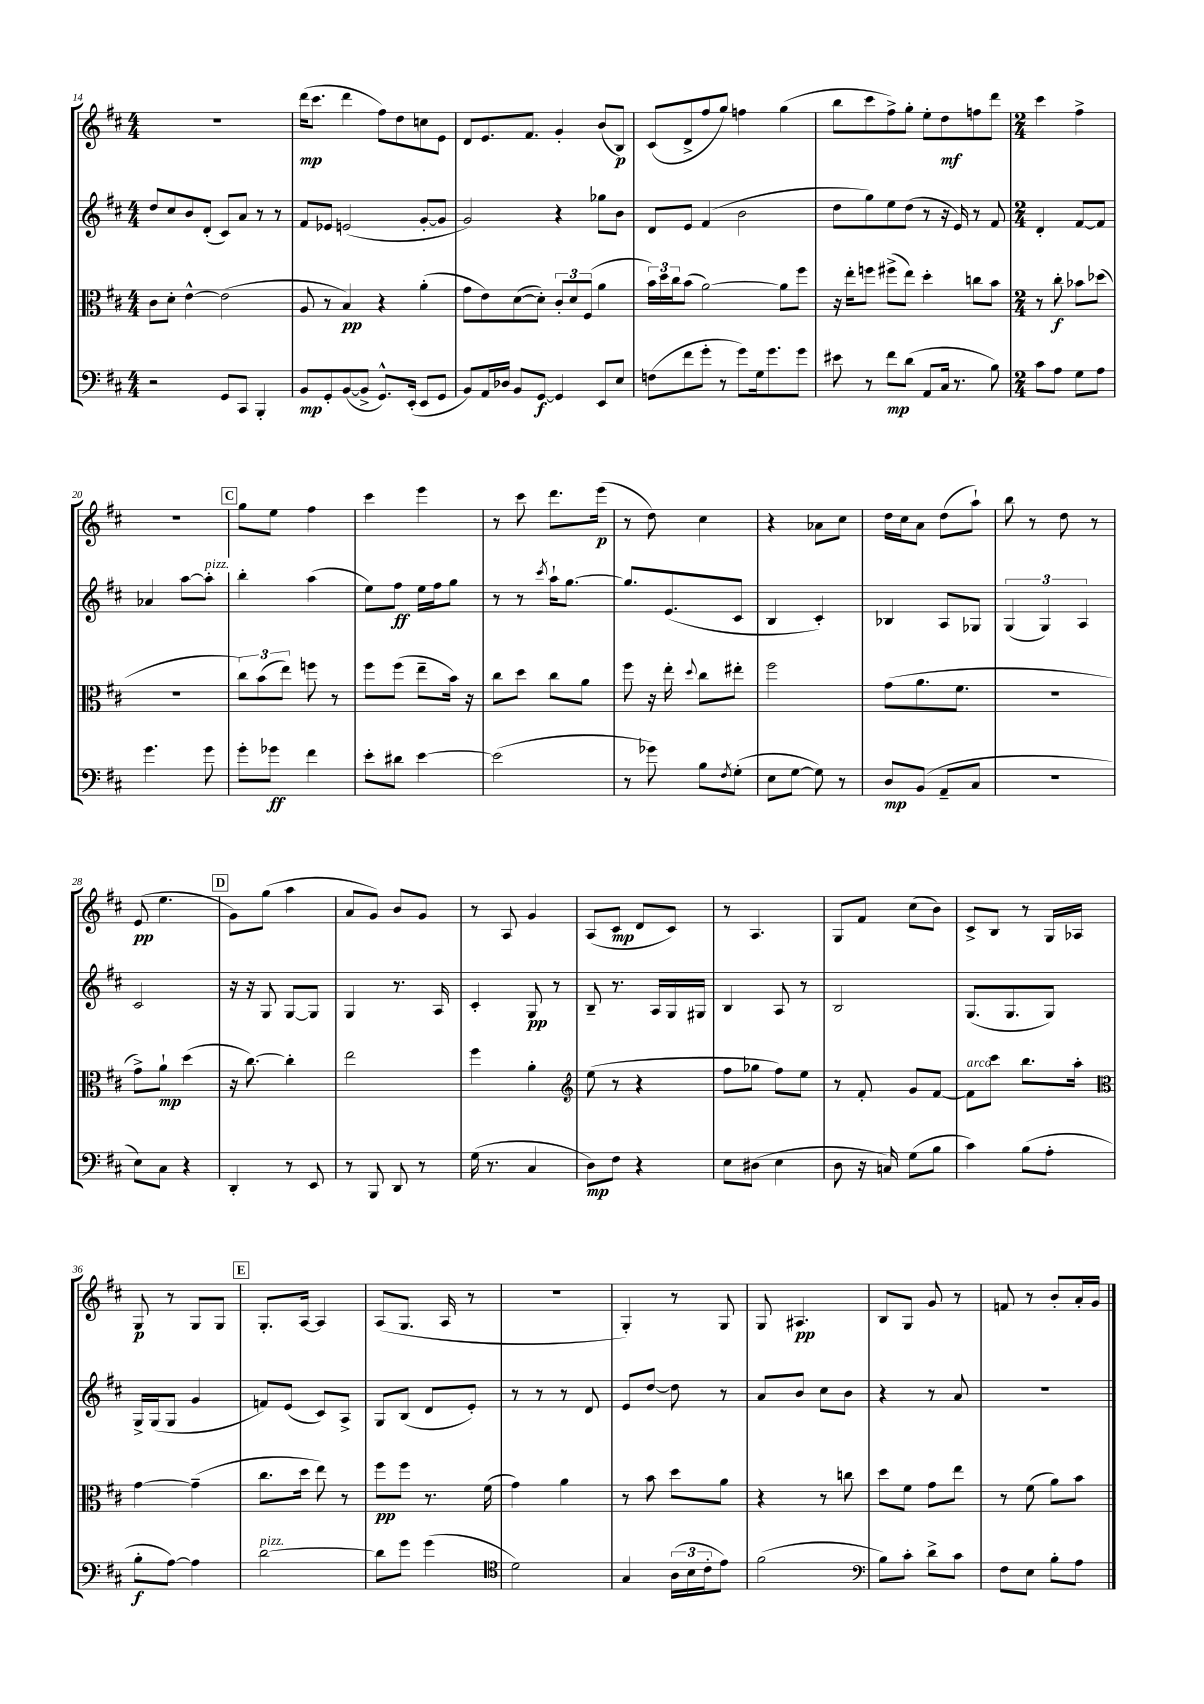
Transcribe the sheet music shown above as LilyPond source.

<<
\new StaffGroup <<
\new Staff = "s0" {
    \clef treble \key d \major \numericTimeSignature \time 4/4
    R1 |
    d'''16\mp( cis'''8. d'''4 fis''8) d''8 c''8 e'8 |
    d'8 e'8. fis'8. g'4-. b'8( b8\p) |
    cis'8( d'8-> fis''8 g''8) f''4 g''4( |
    b''8 cis'''8 fis''8->) g''8-. e''8-. d''8\mf f''8 d'''8 |
    \numericTimeSignature \time 2/4 cis'''4 fis''4-> |
    r2 |
    \mark \markup { \box "C" } g''8 e''8 fis''4 |
    cis'''4 e'''4 |
    r8 cis'''8 d'''8. e'''16\p( |
    r8 d''8) cis''4 |
    r4 aes'8 cis''8 |
    d''16 cis''16 a'8 d''8( a''8-!) |
    b''8 r8 d''8 r8 |
    e'8\pp( e''4. |
    \mark \markup { \box "D" } g'8) g''8( a''4 |
    a'8 g'8) b'8 g'8 |
    r8 a8 g'4 |
    a8( cis'8\mp d'8 cis'8) |
    r8 a4. |
    g8 fis'8 cis''8( b'8) |
    cis'8-> b8 r8 g16 aes16 |
    g8\p r8 g8 g8 |
    \mark \markup { \box "E" } g8.-. a16~ a4 |
    a8( g8. a16 r8 |
    r2 |
    g4-.) r8 g8 |
    g8 ais4.\pp |
    b8 g8 g'8 r8 |
    f'8 r8 b'8-. a'16-. g'16 \bar "|." |
}
\new Staff = "s1" {
    \clef treble \key d \major \numericTimeSignature \time 4/4
    d''8 cis''8 b'8 d'8-.( cis'8) a'8 r8 r8 |
    fis'8 ees'8 e'2( g'8~-. g'8 |
    g'2) r4 ges''8 b'8 |
    d'8 e'8 fis'4( b'2 |
    d''8 g''8) e''8 d''8( r8 r16 e'16) r8 fis'8 |
    \numericTimeSignature \time 2/4 d'4-. fis'8~ fis'8 |
    aes'4 a''8~ a''8-.^\markup { \italic "pizz." } |
    \mark \markup { \box "C" } b''4-. a''4( |
    e''8) fis''8\ff e''16 fis''16 g''8 |
    r8 r8 \acciaccatura { cis'''8 } a''16-! g''8.~ |
    g''8. e'8.( cis'8 |
    b4 cis'4-.) |
    bes4 a8 ges8 |
    \tuplet 3/2 { g4( g4) a4 } |
    cis'2 |
    \mark \markup { \box "D" } r16 r16 g8 g8~ g8 |
    g4 r8. a16 |
    cis'4-. g8\pp r8 |
    b8-- r8. a16 g16 gis16 |
    b4 a8 r8 |
    b2 |
    g8.( g8. g8) |
    g16-> g16( g8 g'4 |
    \mark \markup { \box "E" } f'8) e'8( cis'8) a8-> |
    g8 b8( d'8 e'8-.) |
    r8 r8 r8 d'8 |
    e'8 d''8~ d''8 r8 |
    a'8 b'8 cis''8 b'8 |
    r4 r8 a'8 |
    R2 \bar "|." |
}
\new Staff = "s2" {
    \clef alto \key d \major \numericTimeSignature \time 4/4
    cis'8 d'8-. e'4~-^ e'2( |
    a8 r8 b4\pp) r4 a'4-.( |
    g'8 e'8) d'8~( d'8-.) \tuplet 3/2 { cis'8-. d'8 fis8( } a'4 |
    \tuplet 3/2 { b'16) d''16 cis''16 } b'8( a'2~) a'8 fis''8 |
    r16 e''16-. f''8 fis''8->( e''8) d''4-. c''8 b'8 |
    \numericTimeSignature \time 2/4 r8 cis''8-.\f bes'8 des''8( |
    R2 |
    \mark \markup { \box "C" } \tuplet 3/2 { cis''8) b'8( e''8) } f''8 r8 |
    fis''8 fis''8( e''8-- b'16) r16 |
    cis''8 d''8 cis''8 a'8 |
    fis''8 r16 e''16-. \appoggiatura { d''8 } cis''8 eis''8-. |
    fis''2 |
    g'8( a'8. fis'8. |
    r2 |
    g'8->) a'8-!\mp d''4( |
    \mark \markup { \box "D" } r16 cis''8.~) cis''4-. |
    e''2 |
    fis''4 a'4-. |
    \clef treble e''8( r8 r4 |
    fis''8 ges''8 fis''8) e''8 |
    r8 fis'8-. g'8 fis'8~ |
    fis'8^\markup { \italic "arco" } cis'''8 b''8. a''16-. |
    \clef alto g'4~ g'4--( |
    \mark \markup { \box "E" } cis''8. d''16 e''8) r8 |
    fis''8\pp fis''8 r8. fis'16( |
    g'4) a'4 |
    r8 b'8 d''8 a'8 |
    r4 r8 c''8 |
    d''8 fis'8 g'8 e''8 |
    r8 fis'8( a'8) b'8 \bar "|." |
}
\new Staff = "s3" {
    \clef bass \key d \major \numericTimeSignature \time 4/4
    r2 g,8 cis,8 b,,4-. |
    b,8\mp g,8-. b,8~( b,8-> g,8.-^) e,16-.( e,8 g,8 |
    b,8) a,16 des16 b,8 g,8~\f g,4 e,8 e8 |
    f8( fis'8 g'8-. r8 g'8) g16 g'8. g'8 |
    eis'8 r8 fis'8\mp d'8( a,8 cis16 r8. b8) |
    \numericTimeSignature \time 2/4 cis'8 a8 g8 a8 |
    g'4. g'8 |
    \mark \markup { \box "C" } g'8-. ges'8\ff fis'4 |
    e'8-. dis'8 e'4~ |
    e'2( |
    r8 ges'8) b8 \acciaccatura { fis8 } g8-.( |
    e8 g8~ g8) r8 |
    d8\mp b,8( a,8-- cis8 |
    r2 |
    e8) cis8 r4 |
    \mark \markup { \box "D" } d,4-. r8 e,8 |
    r8 b,,8 d,8 r8 |
    g16( r8. cis4 |
    d8\mp) fis8 r4 |
    e8 dis8( e4 |
    d8 r16 c16) g8( b8 |
    cis'4) b8( a8-. |
    b8-.\f a8~) a4 |
    \mark \markup { \box "E" } d'2~^\markup { \italic "pizz." } |
    d'8 g'8 g'4( |
    \clef tenor d'2) |
    g4 \tuplet 3/2 { a16( b16 cis'16-. } e'8) |
    fis'2( |
    \clef bass b8) cis'8-. d'8-> cis'8 |
    fis8 e8 b8-. a8 \bar "|." |
}
>>
>>
\layout { \context { \Score currentBarNumber = #14 } }
